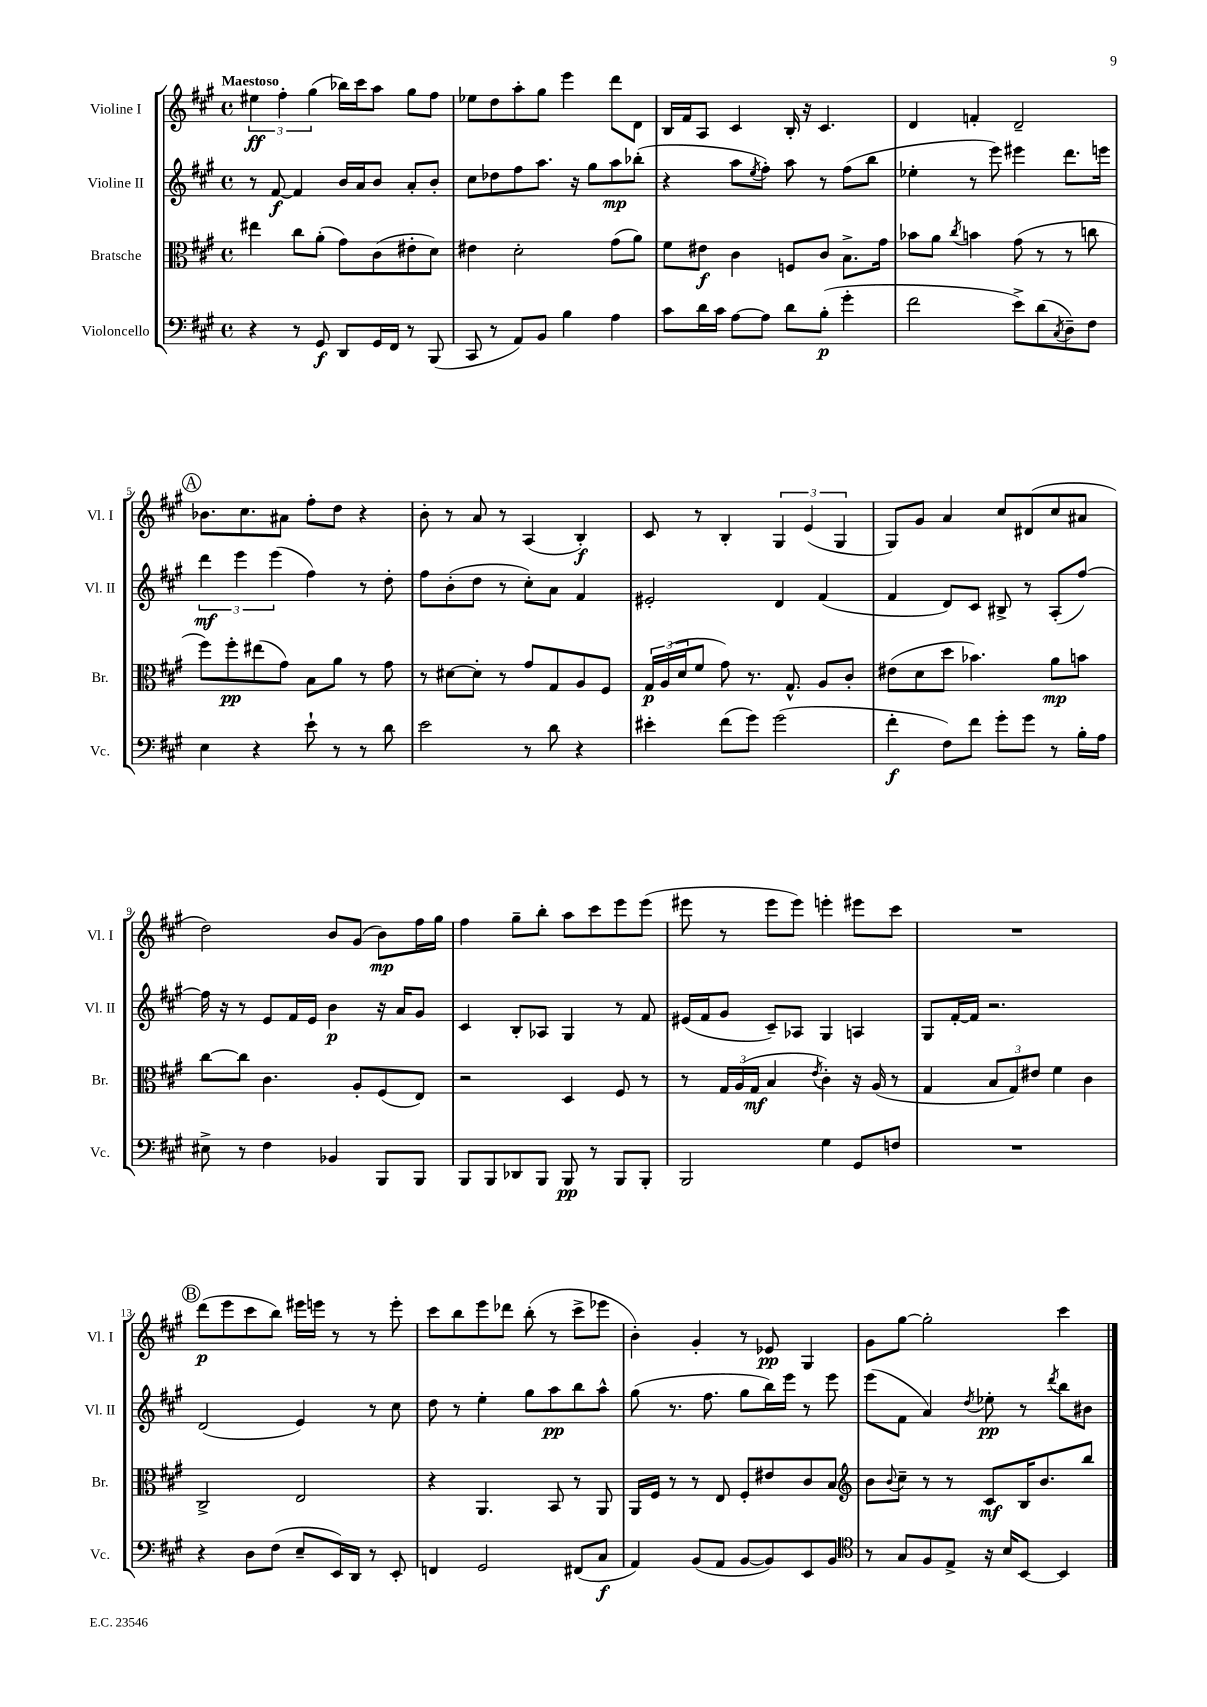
<<
\new StaffGroup <<
\new Staff = "s0" \with { instrumentName = "Violine I" shortInstrumentName = "Vl. I" } {
    \clef treble \key a \major \defaultTimeSignature \time 4/4 \tempo "Maestoso"
    \tuplet 3/2 { eis''4\ff fis''4-. gis''4( } bes''16) cis'''16 a''8 gis''8 fis''8 |
    ees''8 d''8 a''8-. gis''8 e'''4 d'''8 d'8 |
    b16 fis'16 a8 cis'4 b16-. r16 cis'4. |
    d'4 f'4-. d'2-- |
    \mark \markup { \circle "A" } bes'8. cis''8. ais'8 fis''8-. d''8 r4 |
    b'8-. r8 a'8 r8 a4( b4-.\f) |
    cis'8 r8 b4-. \tuplet 3/2 { gis4 e'4( gis4 } |
    gis8) gis'8 a'4 cis''8 dis'8( cis''8 ais'8 |
    d''2) b'8 gis'8( b'8\mp) fis''16 gis''16 |
    fis''4 gis''8-- b''8-. a''8 cis'''8 e'''8 e'''8( |
    eis'''8 r8 eis'''8 eis'''8) e'''4-. eis'''8 cis'''8 |
    R1 |
    \mark \markup { \circle "B" } d'''8\p( e'''8 cis'''8 b''8) eis'''16 e'''16 r8 r8 e'''8-. |
    cis'''8 b''8 e'''8 des'''8 b''8-.( r8 cis'''8-> ees'''8 |
    b'4-.) gis'4-. r8 ees'8\pp gis4 |
    gis'8 gis''8~ gis''2-. cis'''4 \bar "|." |
}
\new Staff = "s1" \with { instrumentName = "Violine II" shortInstrumentName = "Vl. II" } {
    \clef treble \key a \major \defaultTimeSignature \time 4/4
    r8 fis'8~\f fis'4 b'16 a'16 b'8 a'8-. b'8-. |
    cis''8 des''8 fis''8 a''8. r16 gis''8 a''8\mp bes''8-.( |
    r4 a''8 \acciaccatura { e''8 } fis''8-.) a''8 r8 fis''8( b''8 |
    ees''4-. r8 e'''8) eis'''4 d'''8. e'''16 |
    \mark \markup { \circle "A" } \tuplet 3/2 { d'''4\mf e'''4 e'''4( } fis''4) r8 d''8-. |
    fis''8 b'8-.( d''8 r8 cis''8-.) a'8 fis'4 |
    eis'2-. d'4 fis'4( |
    fis'4 d'8) cis'8 bis8-> r8 a8-.( fis''8~) |
    fis''16 r16 r8 e'8 fis'16 e'16 b'4\p r16 a'16 gis'8 |
    cis'4 b8-. aes8 gis4 r8 fis'8 |
    eis'16( fis'16 gis'8 cis'8--) aes8 gis4 a4 |
    gis8 fis'16~-. fis'16 r2. |
    \mark \markup { \circle "B" } d'2( e'4) r8 cis''8 |
    d''8 r8 e''4-. gis''8 a''8\pp b''8 a''8-^ |
    gis''8( r8. fis''8. gis''8 b''16) e'''16 r8 e'''8 |
    e'''8( fis'8 a'4) \acciaccatura { d''8 } ees''8-.\pp r8 \acciaccatura { d'''8 } b''8 bis'8 \bar "|." |
}
\new Staff = "s2" \with { instrumentName = "Bratsche" shortInstrumentName = "Br." } {
    \clef alto \key a \major \defaultTimeSignature \time 4/4
    eis''4 cis''8 a'8-.( gis'8) cis'8( eis'8-. d'8) |
    eis'4 d'2-. gis'8( a'8) |
    fis'8 eis'8\f cis'4 f8 cis'8 b8.-> gis'16 |
    bes'8 a'8 \acciaccatura { cis''8 } b'4 gis'8( r8 r8 c''8 |
    \mark \markup { \circle "A" } fis''8) fis''8-.\pp eis''8( gis'8) b8 a'8 r8 gis'8 |
    r8 dis'8~ dis'8-. r8 gis'8 gis8 a8 fis8 |
    \tuplet 3/2 { gis16\p a16( d'16 } fis'8 gis'8) r8. gis8.-^ a8 cis'8-. |
    eis'8( d'8 d''8 bes'4.) a'8\mp b'8 |
    cis''8~ cis''8 cis'4. a8-. fis8( e8) |
    r2 d4 fis8 r8 |
    r8 \tuplet 3/2 { gis16 a16( gis16\mf } b4 \acciaccatura { e'8 } cis'4-.) r16 a16( r8 |
    gis4 \tuplet 3/2 { b8 gis8) eis'8 } fis'4 cis'4 |
    \mark \markup { \circle "B" } cis2-> e2 |
    r4 a,4. b,8 r8 a,8 |
    a,16 fis16 r8 r8 e8 fis8-. eis'8 cis'8 b8 |
    \clef treble b'8 \appoggiatura { b'8 } cis''8-- r8 r8 cis'8\mf b16 b'8. b''8 \bar "|." |
}
\new Staff = "s3" \with { instrumentName = "Violoncello" shortInstrumentName = "Vc." } {
    \clef bass \key a \major \defaultTimeSignature \time 4/4
    r4 r8 gis,8\f d,8 gis,16 fis,16 r8 b,,8( |
    cis,8 r8 a,8) b,8 b4 a4 |
    cis'8 d'16 cis'16 a8~ a8 d'8 b8-.\p( gis'4-. |
    fis'2 e'8->) d'8( \acciaccatura { cis8 } d8--) fis8 |
    \mark \markup { \circle "A" } e4 r4 e'8-! r8 r8 d'8 |
    e'2 r8 d'8 r4 |
    eis'4-. fis'8( gis'8) gis'2( |
    fis'4-.\f fis8) fis'8 gis'8-. gis'8 r8 b16-. a16 |
    eis8-> r8 fis4 bes,4 b,,8 b,,8 |
    b,,8 b,,8 des,8 b,,8 b,,8\pp r8 b,,8 b,,8-. |
    b,,2 gis4 gis,8 f8 |
    R1 |
    \mark \markup { \circle "B" } r4 d8 fis8( e8-- e,16) d,16 r8 e,8-. |
    f,4 gis,2 fis,8( cis8\f |
    a,4) b,8( a,8 b,8~ b,8) e,8 b,8 |
    \clef tenor r8 gis8 fis8 e8-> r16 b16 b,8~ b,4 \bar "|." |
}
>>
>>
